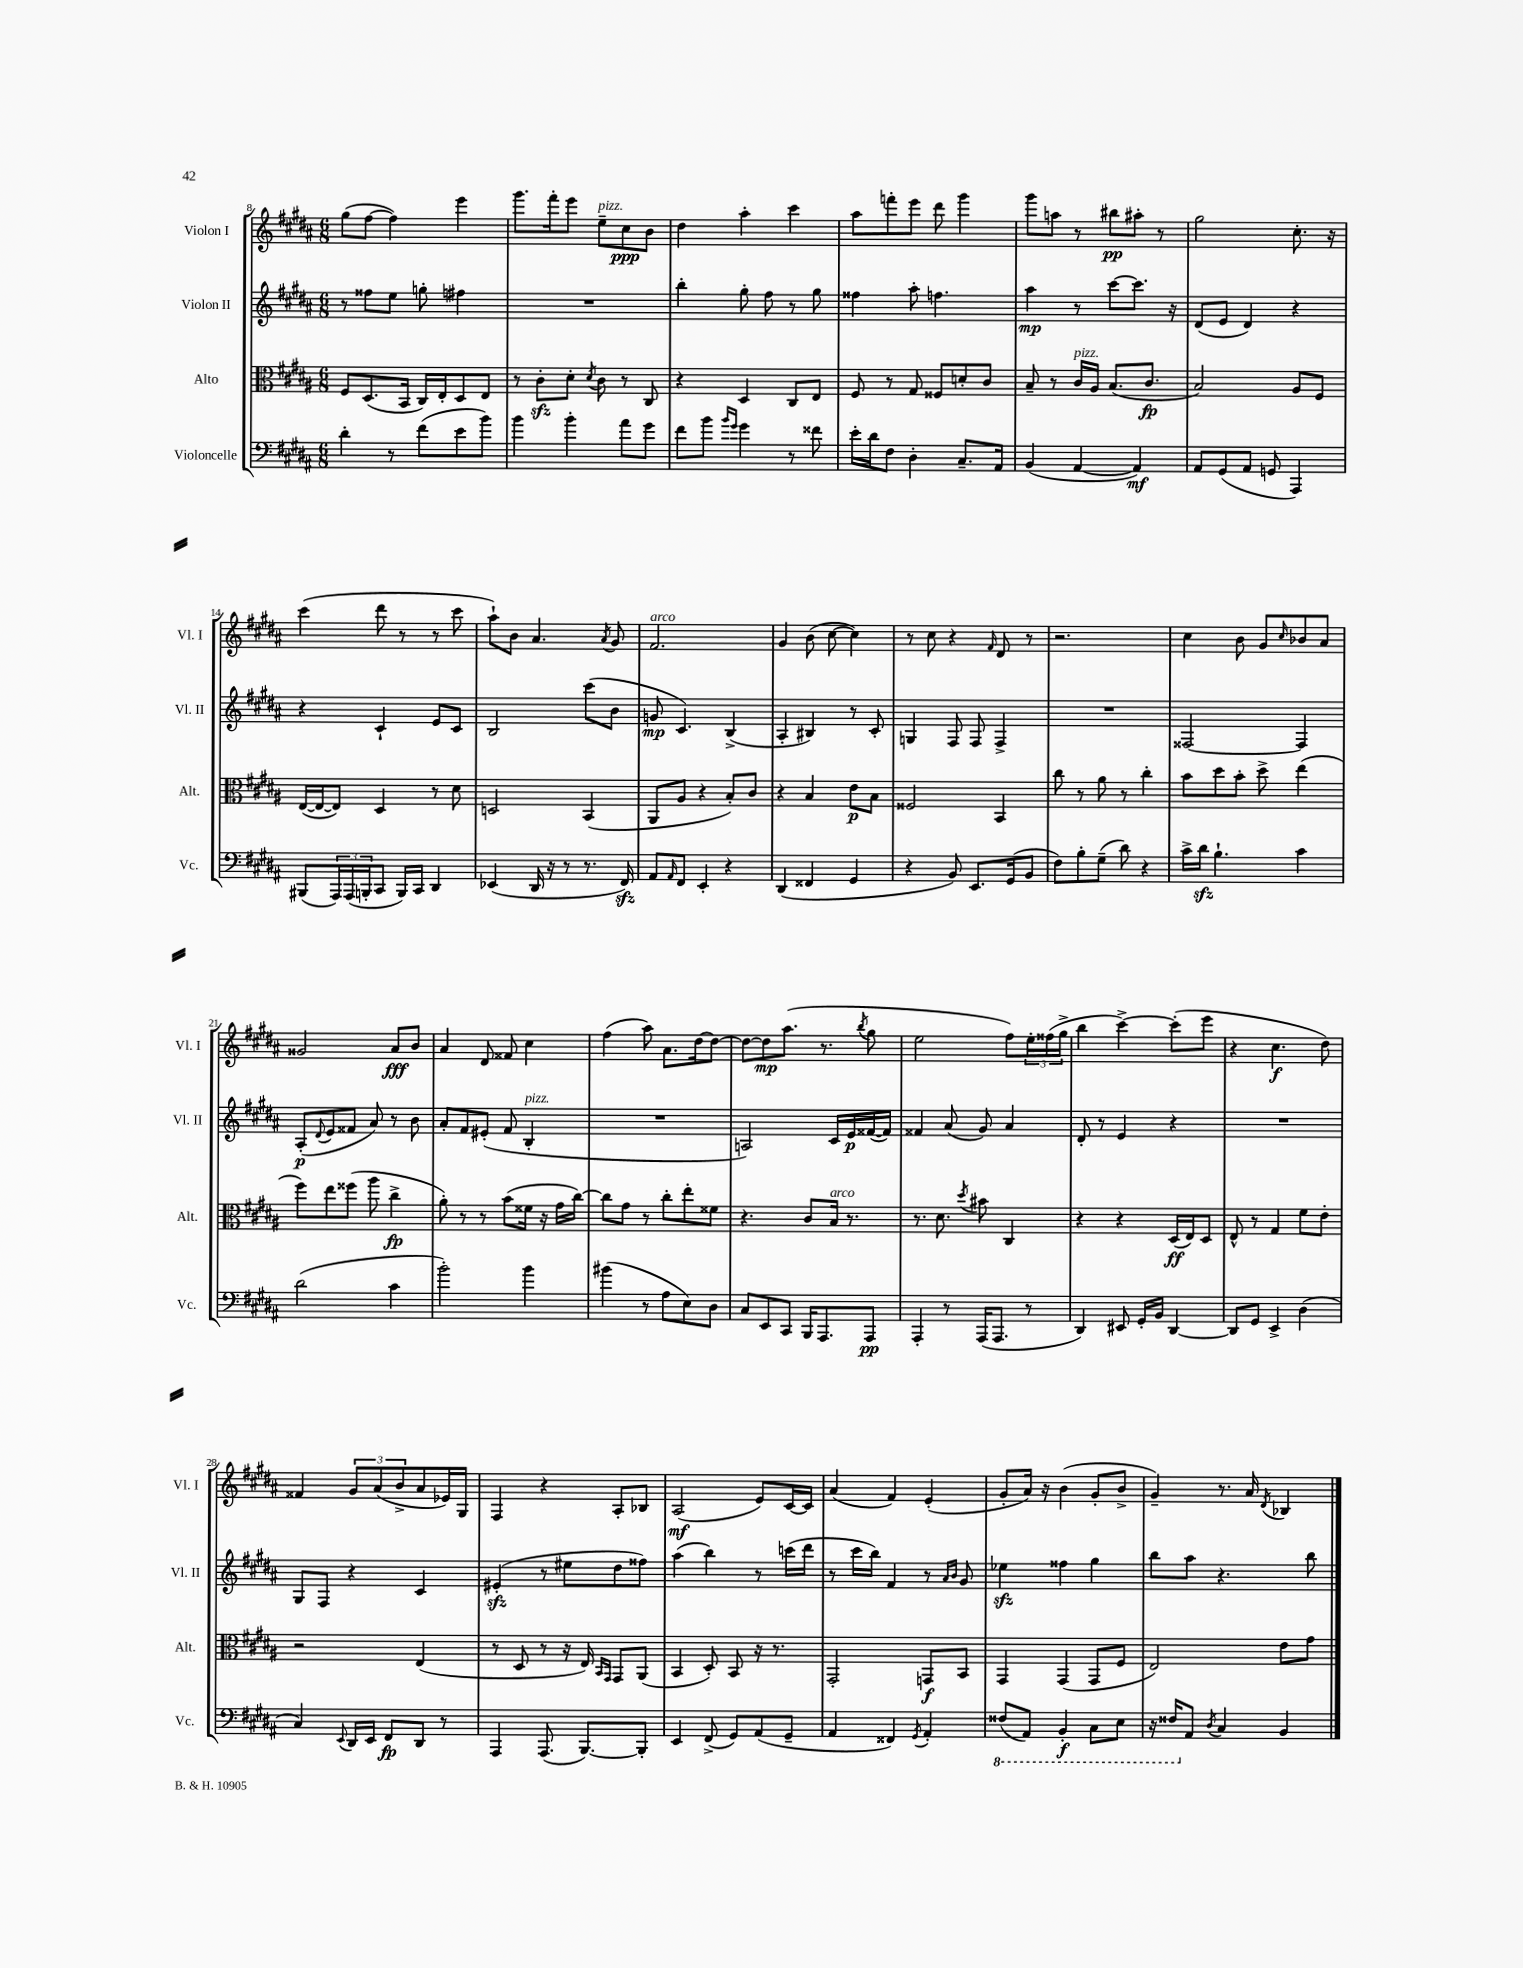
<<
\new StaffGroup <<
\new Staff = "s0" \with { instrumentName = "Violon I" shortInstrumentName = "Vl. I" } {
    \clef treble \key b \major \numericTimeSignature \time 6/8
    gis''8( fis''8~ fis''4) e'''4 |
    gis'''8. fis'''16-. e'''8 e''8--^\markup { \italic "pizz." } cis''8\ppp b'8 |
    dis''4 ais''4-. cis'''4 |
    ais''8 f'''8-. e'''8 dis'''8 gis'''4 |
    gis'''8 a''8 r8 bis''8\pp ais''8-. r8 |
    gis''2 cis''8.-. r16 |
    cis'''4( dis'''8 r8 r8 cis'''8 |
    ais''8-!) b'8 ais'4. \acciaccatura { ais'8 } gis'8 |
    fis'2.^\markup { \italic "arco" } |
    gis'4 b'8( cis''8~ cis''4) |
    r8 cis''8 r4 \grace { fis'16 } dis'8 r8 |
    r2. |
    cis''4 b'8 gis'8 \grace { cis''16 } bes'8 ais'8 |
    gisis'2 ais'8\fff b'8 |
    ais'4 dis'8 fisis'8 cis''4 |
    fis''4( ais''8) ais'8. dis''16~ dis''8~ |
    dis''8~ dis''8\mp ais''8.( r8. \acciaccatura { b''8 } gis''8 |
    e''2 fis''8) \tuplet 3/2 { e''16-. fisis''16( gis''16-> } |
    b''4 cis'''4~->) cis'''8-.( e'''8 |
    r4 cis''4.\f dis''8) |
    fisis'4 \tuplet 3/2 { gis'8 ais'8( b'8-> } ais'8 ees'16) gis16 |
    fis4 r4 ais8-. bes8 |
    ais2\mf( e'8) cis'16~ cis'16 |
    ais'4( fis'4) e'4-.( |
    gis'8-. ais'16) r16 b'4( gis'8-. b'8-> |
    gis'4--) r8. ais'16 \acciaccatura { dis'8 } bes4 \bar "|." |
}
\new Staff = "s1" \with { instrumentName = "Violon II" shortInstrumentName = "Vl. II" } {
    \clef treble \key b \major \numericTimeSignature \time 6/8
    r8 fisis''8 e''8 g''8-. fis''4 |
    R2. |
    b''4-. gis''8-. fis''8 r8 gis''8 |
    fisis''4 ais''8-. f''4. |
    ais''4\mp r8 cis'''8~ cis'''8. r16 |
    dis'8( e'8 dis'4) r4 |
    r4 cis'4-! e'8 cis'8 |
    b2 cis'''8( b'8 |
    g'8\mp cis'4.) b4->( |
    ais4-. bis4) r8 cis'8-. |
    g4 fis8 fis8 fis4-> |
    R2. |
    fisis2~ fisis4 |
    ais8-.\p( \appoggiatura { dis'8 } e'8 fisis'8 ais'8) r8 b'8 |
    ais'8-. fis'8 eis'8-.( fis'8 b4-.^\markup { \italic "pizz." } |
    R2. |
    a2) cis'16 e'16\p fisis'16~( fisis'16) |
    fisis'4 ais'8( gis'8) ais'4 |
    dis'8-. r8 e'4 r4 |
    R2. |
    gis8 fis8 r4 cis'4 |
    eis'4-.\sfz( r8 eis''8 dis''8 fisis''8) |
    ais''4( b''4) r8 c'''16( dis'''16 |
    r8 cis'''16 b''16) fis'4 r8 \grace { ais'16 b'16 } gis'8 |
    ees''4\sfz fisis''4 gis''4 |
    b''8 ais''8 r4. b''8 \bar "|." |
}
\new Staff = "s2" \with { instrumentName = "Alto" shortInstrumentName = "Alt." } {
    \clef alto \key b \major \numericTimeSignature \time 6/8
    fis8 dis8.( b,16 cis16) e16-. dis8 e8 |
    r8 cis'8-.\sfz dis'8-. \acciaccatura { dis'8 } cis'8 r8 cis8 |
    r4 dis4 cis8 e8 |
    fis8 r8 gis8 fisis8 d'8-. cis'8 |
    b8-- r8 cis'16^\markup { \italic "pizz." } ais16 b8.( cis'8.\fp |
    b2) ais8 fis8 |
    e16~( e16~ e8) dis4 r8 dis'8 |
    d2 b,4( |
    ais,8 ais8 r4 b8-.) cis'8 |
    r4 b4 e'8\p b8 |
    fisis2 b,4 |
    cis''8 r8 ais'8 r8 cis''4-. |
    b'8 dis''8 b'8-. dis''8-> e''4( |
    fis''8) e''8 fisis''8( ais''8 cis''4->\fp |
    ais'8-.) r8 r8 b'8( fisis'16 r16 gis'16 cis''16~) |
    cis''8 gis'8 r8 cis''8-. e''8-. fisis'8 |
    r4. cis'8 b16^\markup { \italic "arco" } r8. |
    r8. dis'8. \acciaccatura { dis''8 } bis'8 cis4 |
    r4 r4 dis16\ff( e16) dis8 |
    e8-^ r8 gis4 fis'8 e'8-. |
    r2 e4( |
    r8 dis8 r8 r16 e16) \grace { b,16 gis,16 } gis,8 ais,8( |
    b,4 dis8-.) b,8 r16 r8. |
    gis,2-. g,8\f b,8 |
    gis,4 gis,4( gis,8 fis8 |
    e2) e'8 gis'8 \bar "|." |
}
\new Staff = "s3" \with { instrumentName = "Violoncelle" shortInstrumentName = "Vc." } {
    \clef bass \key b \major \numericTimeSignature \time 6/8
    dis'4-. r8 fis'8( e'8 b'8) |
    b'4 b'4-. ais'8 gis'8 |
    fis'8 b'8 \grace { b'16 gis'16 } gis'4 r8 fisis'8 |
    e'16-. dis'16 fis8 dis4-. cis8.-- ais,16 |
    b,4( ais,4~ ais,4\mf) |
    ais,8 gis,8( ais,8 g,8 ais,,4) |
    bis,,8( \tuplet 3/2 { ais,,16) ais,,16( b,,16-. } cis,8 b,,16) cis,16 dis,4 |
    ees,4( dis,16 r16 r8 r8. fis,16\sfz) |
    ais,8 \grace { ais,16 } fis,8 e,4-. r4 |
    dis,4( fisis,4 gis,4 |
    r4 b,8) e,8. gis,16( b,8 |
    fis8) b8-. gis8--( dis'8) r4 |
    cis'16-> dis'16\sfz b4.-! cis'4 |
    dis'2( cis'4 |
    b'2-.) b'4 |
    bis'4( r8 ais8 e8) dis8 |
    cis8 e,8 cis,8 b,,16 ais,,8. ais,,8\pp |
    ais,,4-. r8 ais,,16( ais,,8. r8 |
    dis,4) eis,8 gis,16-. b,16 dis,4~ |
    dis,8 gis,8 e,4-> dis4( |
    cis4) \appoggiatura { e,8 } dis,16 e,16 fis,8\fp dis,8 r8 |
    ais,,4 ais,,8.( b,,8.~) b,,8-. |
    e,4 fis,8->( gis,8) ais,8( gis,8-- |
    ais,4 fisis,4) \acciaccatura { gis,8 } ais,4-. |
    \ottava #-1 fisis,8( ais,,8) b,,4-.\f cis,8 e,8 |
    r16 fisis,16 \ottava #0 ais,8 \acciaccatura { dis8 } cis4 b,4 \bar "|." |
}
>>
>>
\layout { \context { \Score currentBarNumber = #8 } }
